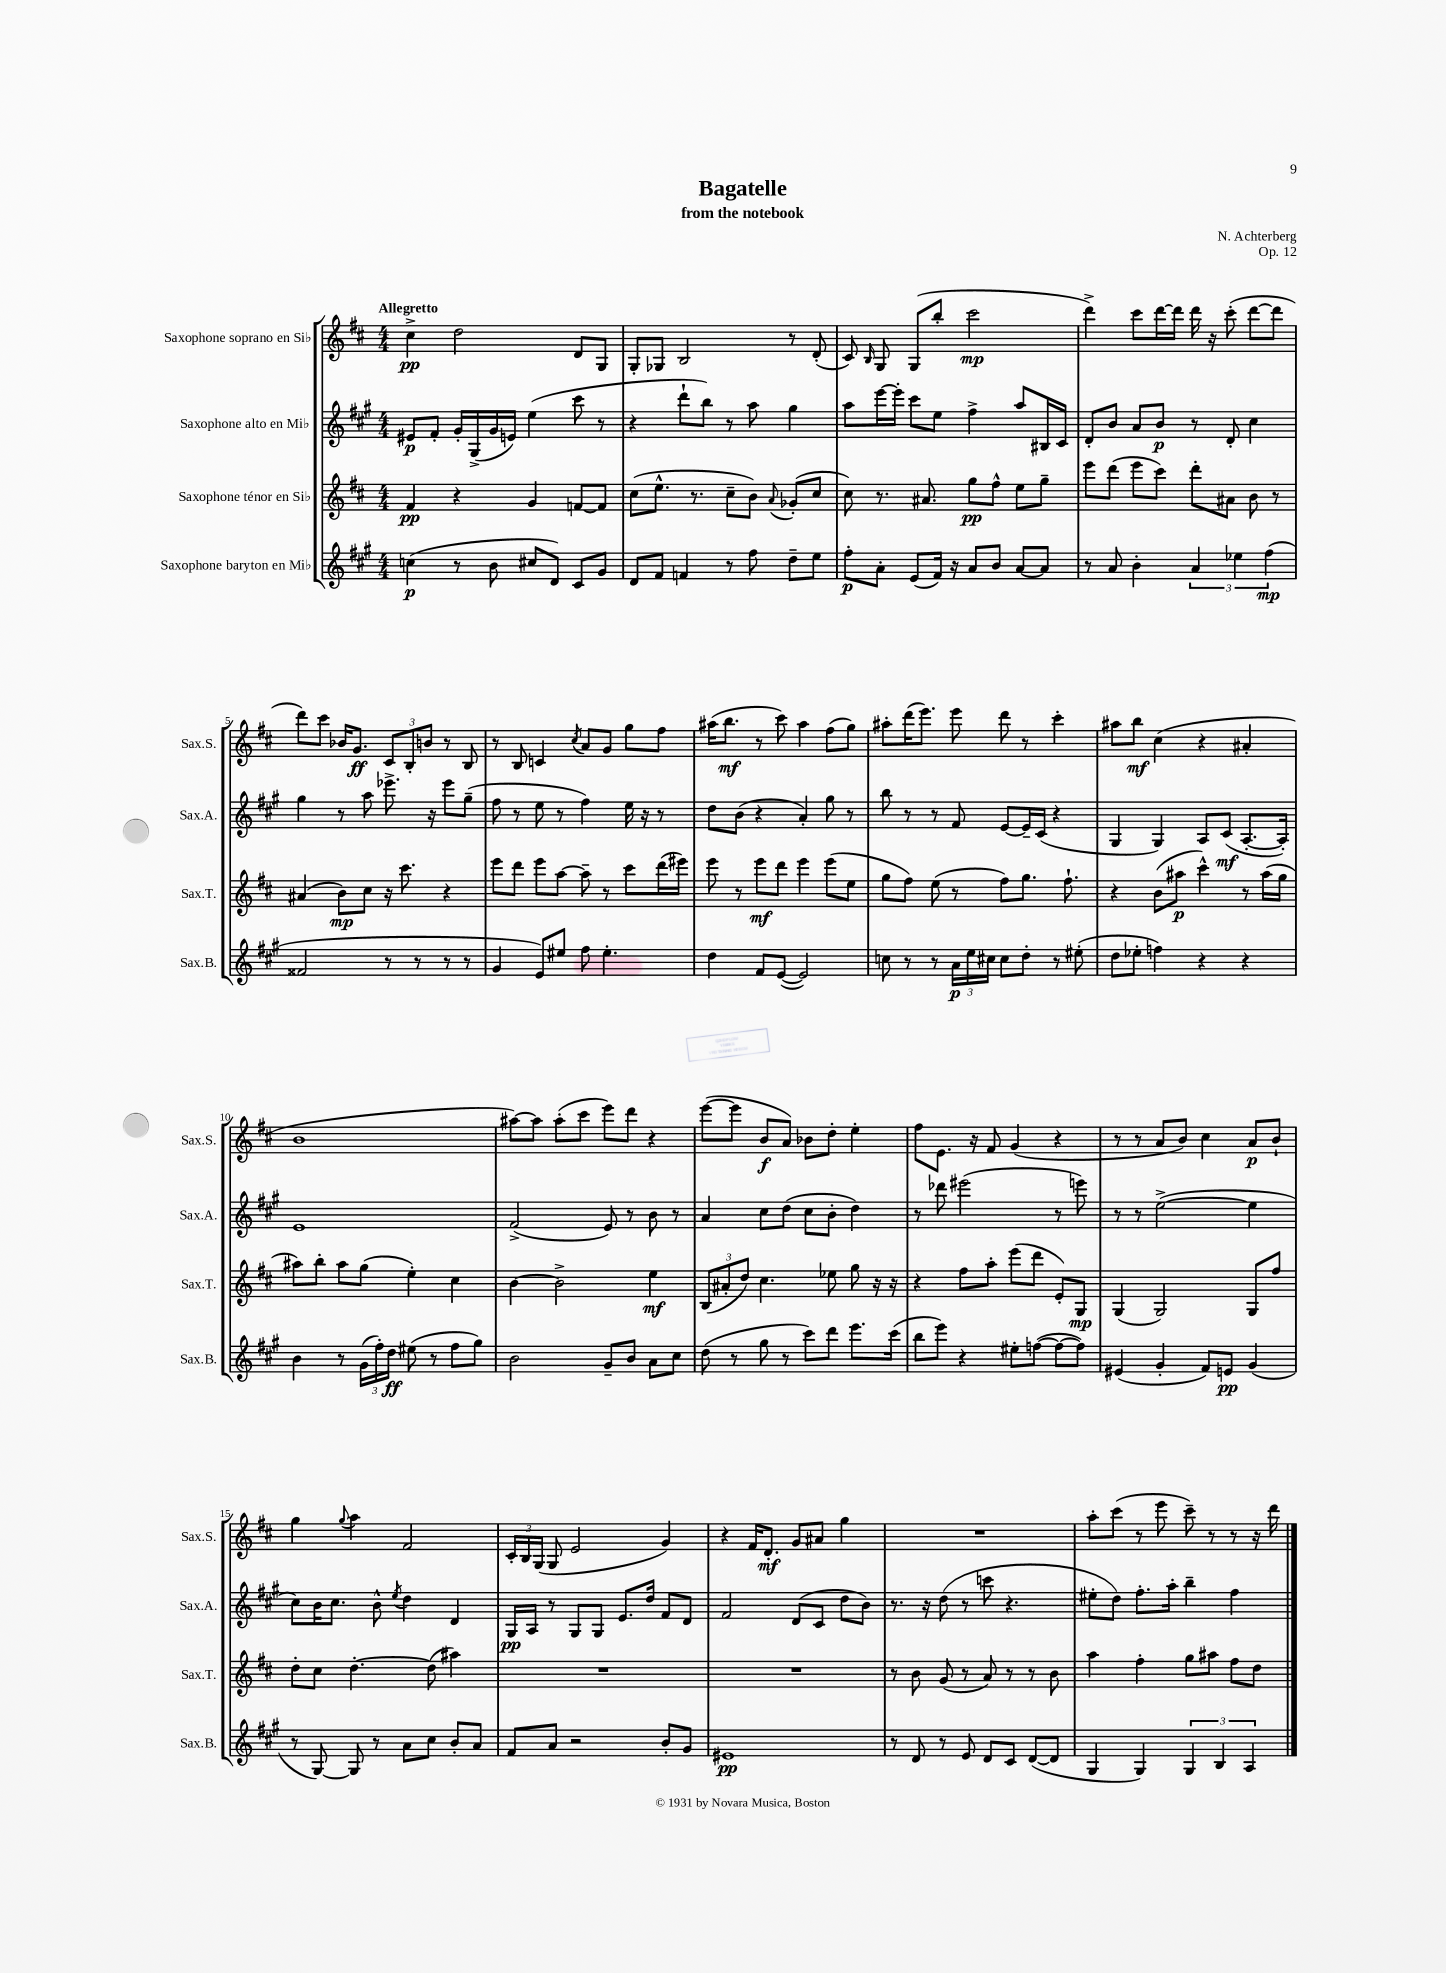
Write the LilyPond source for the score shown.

\header { title = "Bagatelle" composer = "N. Achterberg" subtitle = "from the notebook" opus = "Op. 12" }
<<
\new StaffGroup <<
\new Staff = "s0" \with { instrumentName = "Saxophone soprano en Sib" shortInstrumentName = "Sax.S." } {
    \clef treble \key d \major \numericTimeSignature \time 4/4 \tempo "Allegretto"
    \autoBeamOff cis''4->\pp d''2 d'8[ g8] |
    g8[-. ges8] b2 r8 d'8-.( |
    cis'8) \grace { b16 } g8 g8[( b''8]-. cis'''2\mp |
    d'''4->) cis'''8[ d'''16~ d'''16] d'''16 r16 cis'''8-.( d'''8[~ d'''8] |
    d'''8[) cis'''8] bes'16[ g'8.]\ff \tuplet 3/2 { cis'8[ b8-. b'8] } r8 b8 |
    r8 b8 c'4 \acciaccatura { cis''8 } a'8[ g'8] g''8[ fis''8] |
    ais''16[( b''8.]\mf r8 cis'''8) ais''4 fis''8[( g''8]) |
    ais''8[-. d'''16( e'''8.]) e'''8 d'''8 r8 cis'''4-. |
    ais''8[ b''8]\mf cis''4( r4 ais'4-. |
    b'1 |
    ais''8[~) ais''8] ais''8[-.( cis'''8] e'''8[) d'''8] r4 |
    e'''8[~( e'''8] b'8[\f a'8]) bes'8[ d''8]-. e''4-. |
    fis''8[ e'8.] r16 fis'8 g'4( r4 |
    r8 r8 a'8[ b'8]) cis''4 a'8[\p b'8]-! |
    g''4 \appoggiatura { g''8 } a''4 fis'2 |
    \tuplet 3/2 { cis'16[-. b16 g16]( } g8 e'2 g'4) |
    r4 fis'16[ d'8.]-.\mf g'8[ ais'8] g''4 |
    R1 |
    a''8[-. cis'''8]( r8 e'''8 cis'''8--) r8 r8 r16 d'''16 \bar "|." |
}
\new Staff = "s1" \with { instrumentName = "Saxophone alto en Mib" shortInstrumentName = "Sax.A." } {
    \clef treble \key a \major \numericTimeSignature \time 4/4
    \autoBeamOff eis'8[\p fis'8]-. gis'16[-. gis16->( gis'16 e'16]) e''4( cis'''8 r8 |
    r4 d'''8[-! b''8]) r8 a''8 gis''4 |
    a''8[ e'''16~ e'''16]-. cis'''8[ e''8] fis''4-> a''8[ bis16 cis'16] |
    d'8[-. b'8] a'8[ b'8]\p r8 d'8-. cis''4 |
    gis''4 r8 a''8 ees'''8.-> r16 ees'''8[ gis''8]--( |
    fis''8 r8 e''8 r8 fis''4) e''16 r16 r8 |
    d''8[ b'8]( r4 a'4-.) gis''8 r8 |
    b''8 r8 r8 fis'8 e'8[~ e'16-- cis'16]( r4 |
    gis4 gis4) a8[ cis'8]\mf( a8.[~-. a16]-.) |
    e'1 |
    fis'2->( e'8) r8 b'8 r8 |
    a'4 cis''8[ d''8]( cis''8[ b'8]-. d''4) |
    r8 des'''8 eis'''2( r8 e'''8) |
    r8 r8 e''2~->( e''4 |
    cis''8[) b'16 cis''8.] b'8-^ \acciaccatura { e''8 } d''4 d'4 |
    gis16[\pp a16] r8 gis8[ gis8] e'8.[ d''16] fis'8[ d'8] |
    fis'2 d'8[( cis'8] d''8[ b'8]) |
    r8. r16 d''8( r8 c'''8 r4. |
    eis''8[-. d''8]) fis''8.[-. a''16]-. b''4-- fis''4 \bar "|." |
}
\new Staff = "s2" \with { instrumentName = "Saxophone ténor en Sib" shortInstrumentName = "Sax.T." } {
    \clef treble \key d \major \numericTimeSignature \time 4/4
    \autoBeamOff fis'4\pp r4 g'4 f'8[~ f'8] |
    cis''8[( e''8.]-^ r8. cis''8[-- b'8]) \appoggiatura { a'8 } ges'8[-.( cis''8] |
    cis''8) r8. ais'8. g''8[\pp fis''8]-^ e''8[ g''8]-- |
    e'''8[ d'''8]( e'''8[ cis'''8]) d'''8[-. ais'8] b'8 r8 |
    ais'4( b'8[\mp) cis''8] r16 cis'''8. r4 |
    e'''8[ d'''8] e'''8[ a''8]~ a''8-- r8 cis'''8[ d'''16( eis'''16]) |
    e'''8 r8 e'''8[\mf d'''8] e'''4 e'''8[( e''8] |
    g''8[ fis''8]) e''8( r8 fis''8[) g''8.] fis''8.-! |
    r4 b'8[( ais''8]\p cis'''4-^) r8 ais''16[( g''16] |
    ais''8[) b''8]-. ais''8[ g''8]( e''4-.) cis''4 |
    b'4~ b'2-> e''4\mf |
    \tuplet 3/2 { b8[( ais'8-. d''8]) } cis''4. ees''8 g''8 r16 r16 |
    r4 fis''8[ a''8]-. e'''8[( d'''8] e'8[-.) g8]\mp |
    g4( g2) g8[ fis''8] |
    d''8[-. cis''8] d''4.~-. d''8( ais''4) |
    R1 |
    R1 |
    r8 b'8 g'8( r8 a'8) r8 r8 b'8 |
    a''4 fis''4-. g''8[ ais''8] fis''8[ d''8] \bar "|." |
}
\new Staff = "s3" \with { instrumentName = "Saxophone baryton en Mib" shortInstrumentName = "Sax.B." } {
    \clef treble \key a \major \numericTimeSignature \time 4/4
    \autoBeamOff c''4\p( r8 b'8 cis''8[ d'8]) cis'8[ gis'8] |
    d'8[ fis'8] f'4 r8 fis''8 d''8[-- e''8] |
    fis''8[-.\p a'8]-. e'8[( fis'16]) r16 a'8[ b'8] a'8[~ a'8] |
    r8 a'8 b'4-. \tuplet 3/2 { a'4 ees''4 fis''4\mp( } |
    fisis'2 r8 r8 r8 r8 |
    gis'4 e'8[) eis''8] fis''8 eis''4.-. |
    d''4 fis'8[ e'8]~( e'2) |
    c''8 r8 r8 \tuplet 3/2 { a'16[\p e''16 cis''16] } cis''8[ d''8]-. r8 eis''8-.( |
    d''8[ ees''8]-. f''4) r4 r4 |
    b'4 r8 \tuplet 3/2 { gis'16[( fis''16-.) d''16]\ff } eis''8( r8 fis''8[ gis''8]) |
    b'2 gis'8[-- b'8] a'8[ cis''8] |
    d''8( r8 gis''8 r8 cis'''8[) d'''8] e'''8.[ cis'''16]( |
    b''8[ e'''8]) r4 eis''8[-. f''8]~( f''8[~ f''8]) |
    eis'4( gis'4-. fis'8[) e'8]\pp gis'4( |
    r8 gis8~) gis8 r8 a'8[ cis''8] b'8[-. a'8] |
    fis'8[ a'8] r2 b'8[-. gis'8] |
    eis'1\pp |
    r8 d'8 r8 e'8 d'8[ cis'8] d'8[~( d'8] |
    gis4 gis4) \tuplet 3/2 { gis4 b4 a4 } \bar "|." |
}
>>
>>
